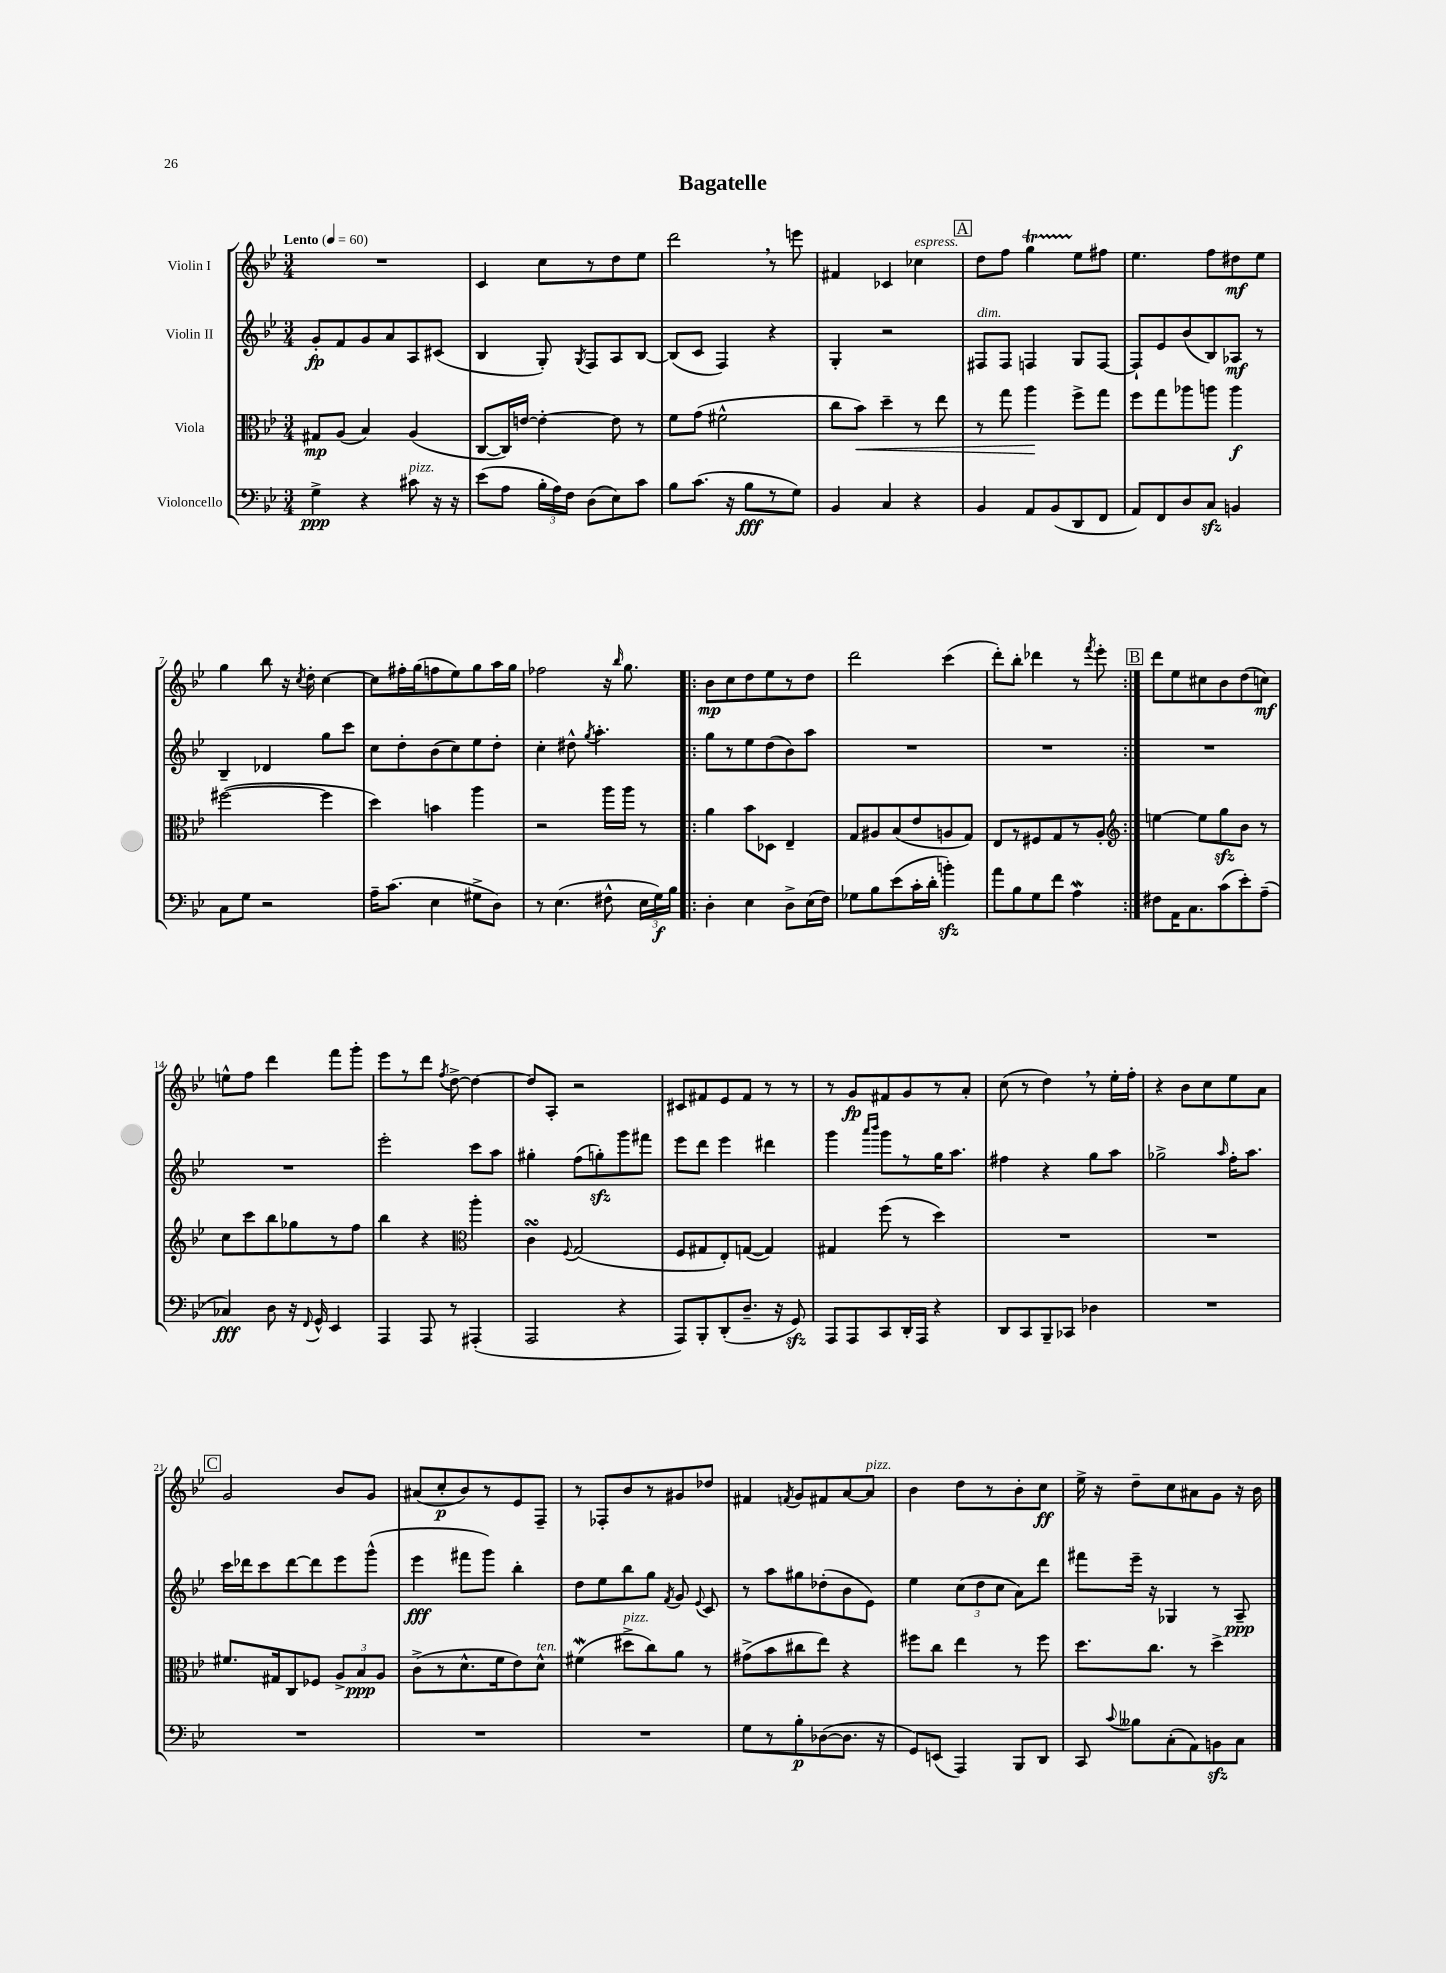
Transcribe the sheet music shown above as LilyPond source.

\header { title = "Bagatelle" }
<<
\new StaffGroup <<
\new Staff = "s0" \with { instrumentName = "Violin I" } {
    \clef treble \key bes \major \numericTimeSignature \time 3/4 \tempo "Lento" 4 = 60
    \autoBeamOff R2. |
    c'4 c''8[ r8 d''8 ees''8] |
    d'''2 \breathe r8 e'''8 |
    fis'4 ces'4 ces''4^\markup { \italic "espress." } |
    \mark \markup { \box "A" } d''8[ f''8] g''4\startTrillSpan ees''8[\stopTrillSpan fis''8] |
    ees''4. f''8[ dis''8\mf ees''8] |
    g''4 bes''8 r16 \acciaccatura { c''8 } d''16-. c''4~ |
    c''8[ fis''16-. g''16( f''8 ees''8) g''8 a''16 g''16] |
    fes''2 r16 \grace { bes''16 } g''8. |
    \repeat volta 2 { bes'8[\mp c''8 d''8 ees''8 r8 d''8] |
    d'''2 c'''4( |
    d'''8[-.) bes''8]-. des'''4 r8 \acciaccatura { f'''8 } ees'''8-. | }
    \mark \markup { \box "B" } d'''8[ ees''8 cis''8 bes'8 d''8( c''8]\mf) |
    e''8[-^ f''8] d'''4 f'''8[ g'''8]-. |
    ees'''8[ r8 d'''8] \acciaccatura { f''8 } d''8~-> d''4~ |
    d''8[ a8]-. r2 |
    cis'8[ fis'8 ees'8 fis'8] r8 r8 |
    r8 g'8[\fp fis'8 g'8 r8 a'8]-. |
    c''8( r8 d''4) \breathe r8 ees''16[-. f''16]-. |
    r4 bes'8[ c''8 ees''8 a'8] |
    \mark \markup { \box "C" } g'2 bes'8[ g'8] |
    ais'8[( c''8-.\p bes'8) r8 ees'8 f8]-- |
    r8 fes8[-. bes'8 r8 gis'8 des''8] |
    fis'4 \acciaccatura { f'8 } g'8[ fis'8 a'8~ a'8]^\markup { \italic "pizz." } |
    bes'4 d''8[ r8 bes'8-. c''8]\ff |
    ees''16-> r16 d''8[-- c''8 ais'8 g'8] r16 bes'16 \bar "|." |
}
\new Staff = "s1" \with { instrumentName = "Violin II" } {
    \clef treble \key bes \major \numericTimeSignature \time 3/4
    \autoBeamOff g'8[-.\fp f'8 g'8 a'8 a8 cis'8]( |
    bes4 g8-.) \acciaccatura { g8 } f8[ a8 bes8]~ |
    bes8[( c'8] f4) r4 |
    g4-. r2 |
    \mark \markup { \box "A" } fis8[^\markup { \italic "dim." } fis8] f4 g8[ f8]~ |
    f8[-! ees'8 bes'8( bes8) aes8]\mf r8 |
    bes4-- des'4 g''8[ c'''8] |
    c''8[ d''8-. bes'8( c''8) ees''8 d''8]-. |
    c''4-. dis''8-^ \acciaccatura { g''8 } a''4.-. |
    \repeat volta 2 { g''8[ r8 ees''8 d''8( bes'8) a''8] |
    R2. |
    R2. | }
    \mark \markup { \box "B" } R2. |
    R2. |
    ees'''2-. c'''8[ a''8] |
    gis''4-. f''8[( g''8-.\sfz) g'''8 fis'''8] |
    ees'''8[ d'''8] ees'''4 dis'''4 |
    g'''4 \grace { a'''16[ bes'''16] } g'''8[ r8 g''16 a''8.] |
    fis''4 r4 g''8[ a''8] |
    ges''2-> \grace { a''16 } f''16[-. a''8.] |
    \mark \markup { \box "C" } c'''16[ des'''16 c'''8 des'''8~ des'''8 ees'''8 g'''8]-^( |
    ees'''4\fff fis'''8[ g'''8]) bes''4-. |
    d''8[ ees''8 bes''8 g''8] \acciaccatura { f'8 } g'8 \appoggiatura { ees'8 } c'8 |
    r8 a''8[ gis''8 des''8-.( bes'8 ees'8]) |
    ees''4 \tuplet 3/2 { c''8[( d''8 c''8] } a'8[) d'''8] |
    fis'''8[ ees'''16]-- r16 ges4 r8 a8--\ppp \bar "|." |
}
\new Staff = "s2" \with { instrumentName = "Viola" } {
    \clef alto \key bes \major \numericTimeSignature \time 3/4
    \autoBeamOff gis8[\mp a8]( bes4) a4( |
    c8[~ c16) e'16]~ e'4~-. e'8 r8 |
    f'8[ g'8]( fis'2-^ |
    c''8[ bes'8]\<) d''4-- r8 ees''8 |
    \mark \markup { \box "A" } r8 g''8 a''4\! f''8[-> g''8] |
    f''8[ g''8 aes''8 a''8] a''4\f |
    fis''2~( fis''4 |
    d''4) b'4 a''4 |
    r2 a''16[ a''16] r8 |
    \repeat volta 2 { a'4 bes'8[ des8] ees4-- |
    g8[ ais8 bes8( ees'8 a8 g8]) |
    ees8[ r8 fis8 g8 r8 a8]-. | }
    \mark \markup { \box "B" } \clef treble e''4~ e''8[ g''8\sfz bes'8] r8 |
    c''8[ c'''8 bes''8 ges''8 r8 f''8] |
    bes''4 r4 \clef alto a''4-. |
    c'4\turn \appoggiatura { f8 } g2( |
    f8[ gis8 ees8-.) g8]~( g4) |
    gis4 f''8( r8 d''4) |
    R2. |
    R2. |
    \mark \markup { \box "C" } fis'8.[ gis16 c8 fes8] \tuplet 3/2 { a8[-> bes8\ppp a8] } |
    c'8[->( r8 d'8.-^ f'16 ees'8) d'8]-^^\markup { \italic "ten." } |
    fis'4\mordent( dis''8[->^\markup { \italic "pizz." } c''8) a'8] r8 |
    gis'8[->( bes'8 cis''8 ees''8]) r4 |
    fis''8[ c''8] ees''4 r8 fis''8 |
    d''8.[ c''8.] r8 d''4-> \bar "|." |
}
\new Staff = "s3" \with { instrumentName = "Violoncello" } {
    \clef bass \key bes \major \numericTimeSignature \time 3/4
    \autoBeamOff g4->\ppp r4 cis'8^\markup { \italic "pizz." } r16 r16 |
    ees'8[( a8] \tuplet 3/2 { bes16[-. a16) f16] } d8[( ees8) c'8] |
    bes8[ c'8.]( r16 bes8[\fff r8 g8]) |
    bes,4 c4 r4 |
    \mark \markup { \box "A" } bes,4 a,8[ bes,8( d,8 f,8] |
    a,8[) f,8 d8 c8]\sfz b,4 |
    c8[ g8] r2 |
    a16[-- c'8.]( ees4 gis8[-> d8]) |
    r8 ees4.( fis8-^ \tuplet 3/2 { ees16[ g16\f) bes16] } |
    \repeat volta 2 { d4-. ees4 d8[-> ees16( f16]) |
    ges8[ bes8 ees'8( c'16-. d'16]-. b'4-.\sfz) |
    a'8[ bes8 g8 f'8] a4\mordent | }
    \mark \markup { \box "B" } fis8[ a,16 c8. c'8( ees'8-.) a8]--( |
    ces4\fff) d8 r16 \appoggiatura { f,8 } g,16-^ ees,4 |
    a,,4 a,,8 r8 ais,,4-.( |
    a,,2 r4 |
    a,,8[) bes,,8-. d,8-.( d8.]-- r16 g,8\sfz) |
    a,,8[ a,,8 c,8 d,16-. a,,16] r4 |
    d,8[ c,8 bes,,8-- ces,8] des4 |
    R2. |
    \mark \markup { \box "C" } R2. |
    R2. |
    R2. |
    g8[ r8 bes8-.\p des8~( des8.] r16 |
    g,8[) e,8]( a,,4) bes,,8[ d,8] |
    c,8 \appoggiatura { c'8 } beses8[ c8-.( a,8) b,8\sfz c8] \bar "|." |
}
>>
>>
